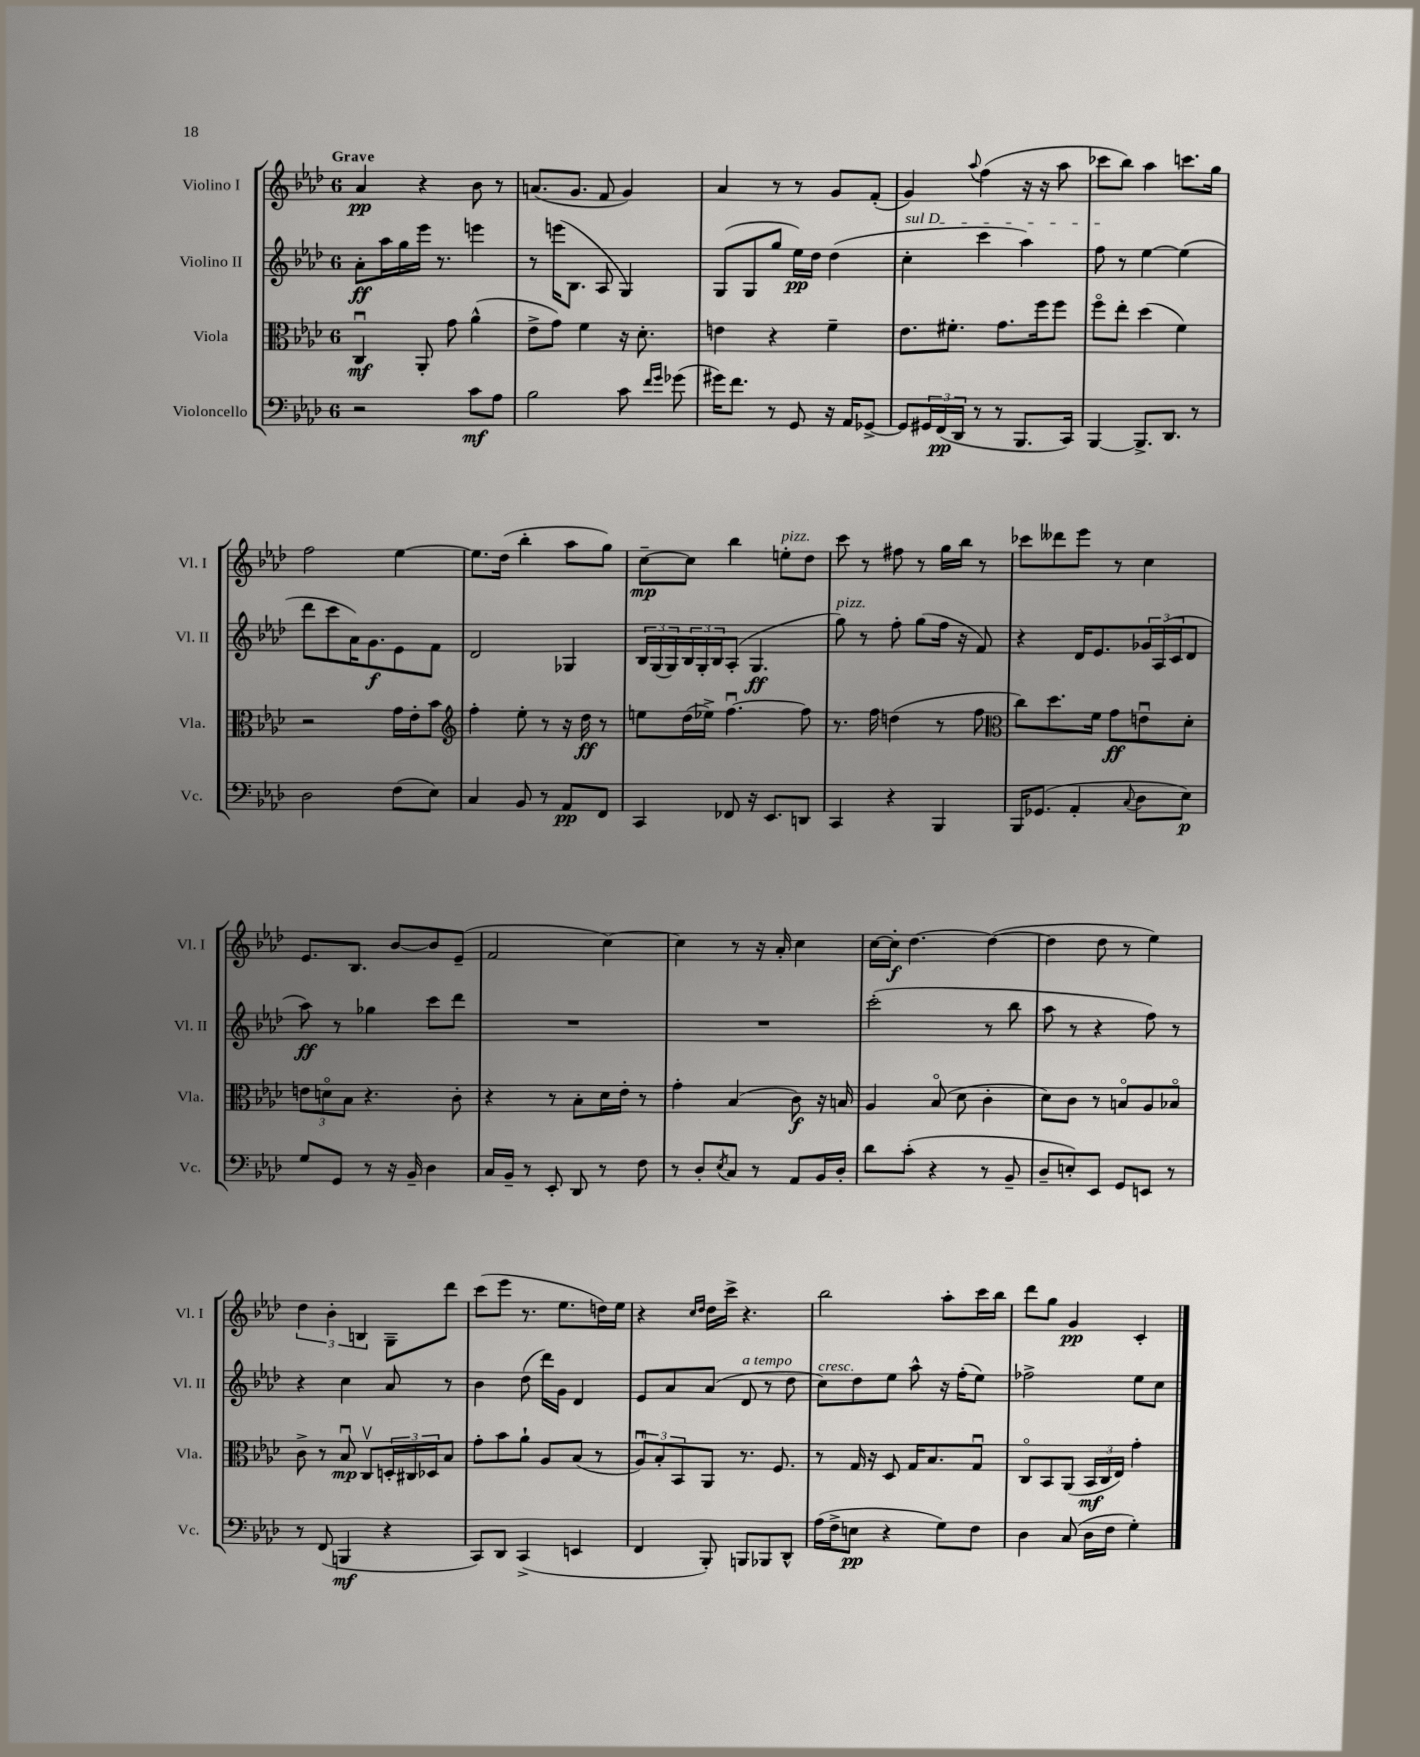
<<
\new StaffGroup <<
\new Staff = "s0" \with { instrumentName = "Violino I" shortInstrumentName = "Vl. I" } {
    \clef treble \key aes \major \once \override Staff.TimeSignature.style = #'single-digit \time 6/8 \tempo "Grave"
    aes'4\pp r4 bes'8 r8 |
    a'8.( g'8. f'8 g'4) |
    aes'4 r8 r8 g'8 f'8-.( |
    g'4) \appoggiatura { aes''8 } f''4( r16 r16 aes''8 |
    ces'''8 bes''8) aes''4 c'''8. g''16 |
    f''2 ees''4~ |
    ees''8. des''16( bes''4-. aes''8 g''8) |
    c''8~--\mp c''8 bes''4 e''8-.^\markup { \italic "pizz." } des''8 |
    c'''8 r8 fis''8 r8 g''16 bes''16 r8 |
    ces'''8 deses'''8 ees'''8 r8 c''4 |
    ees'8. bes8. bes'8~ bes'8 ees'8--( |
    f'2 c''4~) |
    c''4 r8 r16 aes'16-. c''4 |
    c''16~ c''16-.\f des''4.~ des''4~( |
    des''4 des''8 r8 ees''4) |
    \tuplet 3/2 { des''4 bes'4-. b4 } g8-- des'''8 |
    c'''8( ees'''8 r8. ees''8. d''16) ees''16 |
    r4 \grace { c''16 des''16 } des''16 c'''16-> r4. |
    bes''2 aes''8-. c'''16 bes''16 |
    des'''8 g''8 g'4\pp c'4-. \bar "|." |
}
\new Staff = "s1" \with { instrumentName = "Violino II" shortInstrumentName = "Vl. II" } {
    \clef treble \key aes \major \once \override Staff.TimeSignature.style = #'single-digit \time 6/8
    aes'8-.\ff aes''16 g''16 ees'''16 r8. e'''4 |
    r8 e'''16( bes8. aes8 g4) |
    g8( g8 g''8 ees''16\pp) des''16 des''4( |
    \once \override TextSpanner.bound-details.left.text = \markup { \italic "sul D" } c''4-.\startTextSpan c'''4 aes''4) |
    f''8\stopTextSpan r8 ees''4~ ees''4( |
    des'''8 c'''8 aes'16) g'8.\f ees'8 f'8 |
    des'2 ges4 |
    \tuplet 3/2 { bes16 g16( g16) } \tuplet 3/2 { bes16 g16-. bes16 } aes8-.( g4.\ff |
    g''8^\markup { \italic "pizz." }) r8 f''8-. g''8( f''16 r16 f'8) |
    r4 des'16 ees'8. \tuplet 3/2 { ges'16 aes16( c'16 } des'8 |
    aes''8\ff) r8 ges''4 c'''8 des'''8 |
    R2. |
    R2. |
    c'''2-.( r8 bes''8 |
    aes''8 r8 r4 f''8) r8 |
    r4 c''4 aes'8 r8 |
    bes'4 des''8( des'''16) g'16 des'4 |
    ees'8 aes'8 aes'8( des'8^\markup { \italic "a tempo" } r8 des''8 |
    c''8^\markup { \italic "cresc." }) des''8 ees''8 aes''8-^ r16 f''16-.( ees''8) |
    fes''2-> ees''8 c''8 \bar "|." |
}
\new Staff = "s2" \with { instrumentName = "Viola" shortInstrumentName = "Vla." } {
    \clef alto \key aes \major \once \override Staff.TimeSignature.style = #'single-digit \time 6/8
    c4\downbow\mf aes,8-. g'8 aes'4-^( |
    ees'8-> g'8) f'4 r16 des'8.-. |
    e'4 r4 f'4-- |
    ees'8. fis'8.-. g'8. f''16 f''8 |
    f''8\flageolet ees''8-. des''4( f'4) |
    r2 g'16 ees'16-. bes'8 |
    \clef treble f''4-. ees''8-. r8 r16 des''16\ff r8 |
    e''8 des''16( ees''16->) f''4.~\downbow f''8 |
    r8. f''16 d''4( r8 f''8 |
    \clef alto c''8) des''8. f'16 g'8\ff e'8\downbow des'8-. |
    \tuplet 3/2 { e'8 d'8\flageolet bes8 } r4. c'8-. |
    r4 r8 bes8-. des'16 ees'16-. r8 |
    g'4-. bes4( c'8\f) r16 b16 |
    aes4 bes8\flageolet( des'8 c'4-. |
    des'8) c'8 r8 b8\flageolet aes8 bes8\flageolet |
    c'8-> r8 bes8\downbow\mp c8\upbow \tuplet 3/2 { d16-. cis16 des16 } bes8 |
    g'8-. bes'8 aes'8-! aes8 bes8( r8 |
    \tuplet 3/2 { aes8\downbow) bes8-. bes,8 } aes,8 r8. f8. |
    r8 g16 r16 des8 g16 bes8. g8\downbow |
    c8\flageolet bes,8 aes,8( \tuplet 3/2 { bes,16\mf c16 ees16) } g'4-. \bar "|." |
}
\new Staff = "s3" \with { instrumentName = "Violoncello" shortInstrumentName = "Vc." } {
    \clef bass \key aes \major \once \override Staff.TimeSignature.style = #'single-digit \time 6/8
    r2 c'8\mf aes8 |
    bes2 c'8 \grace { f'16 g'16 } ges'8( |
    gis'16) f'8. r8 g,8 r16 aes,16 ges,8~-> |
    ges,8 \tuplet 3/2 { gis,16 f,16\pp( des,16 } r8 r8 bes,,8. c,16) |
    bes,,4~ bes,,8.-> des,8. r8 |
    des2 f8( ees8) |
    c4 bes,8 r8 aes,8\pp f,8 |
    c,4 fes,8 r16 ees,8. d,8 |
    c,4 r4 bes,,4 |
    bes,,16 ges,8.( aes,4-. \appoggiatura { c8 } des8 ees8\p) |
    g8 g,8 r8 r16 bes,16-- des4 |
    c16 bes,16-- r8 ees,8-. des,8 r8 f8 |
    r8 des8-. \acciaccatura { ees8 } c8 r8 aes,8 bes,16 des16-. |
    des'8 c'8-.( r4 r8 bes,8-- |
    des8-- e8-.) ees,8 g,8 e,8 r8 |
    r8 f,8( b,,4\mf r4 |
    c,8) des,8 c,4->( e,4 |
    f,4 bes,,8-.) b,,8 bes,,8 des,8-^ |
    aes16( f16-> e8\pp r4 g8) f8 |
    des4 c8( des16 f16 g4-.) \bar "|." |
}
>>
>>
\layout { \context { \Score \remove "Bar_number_engraver" } }
